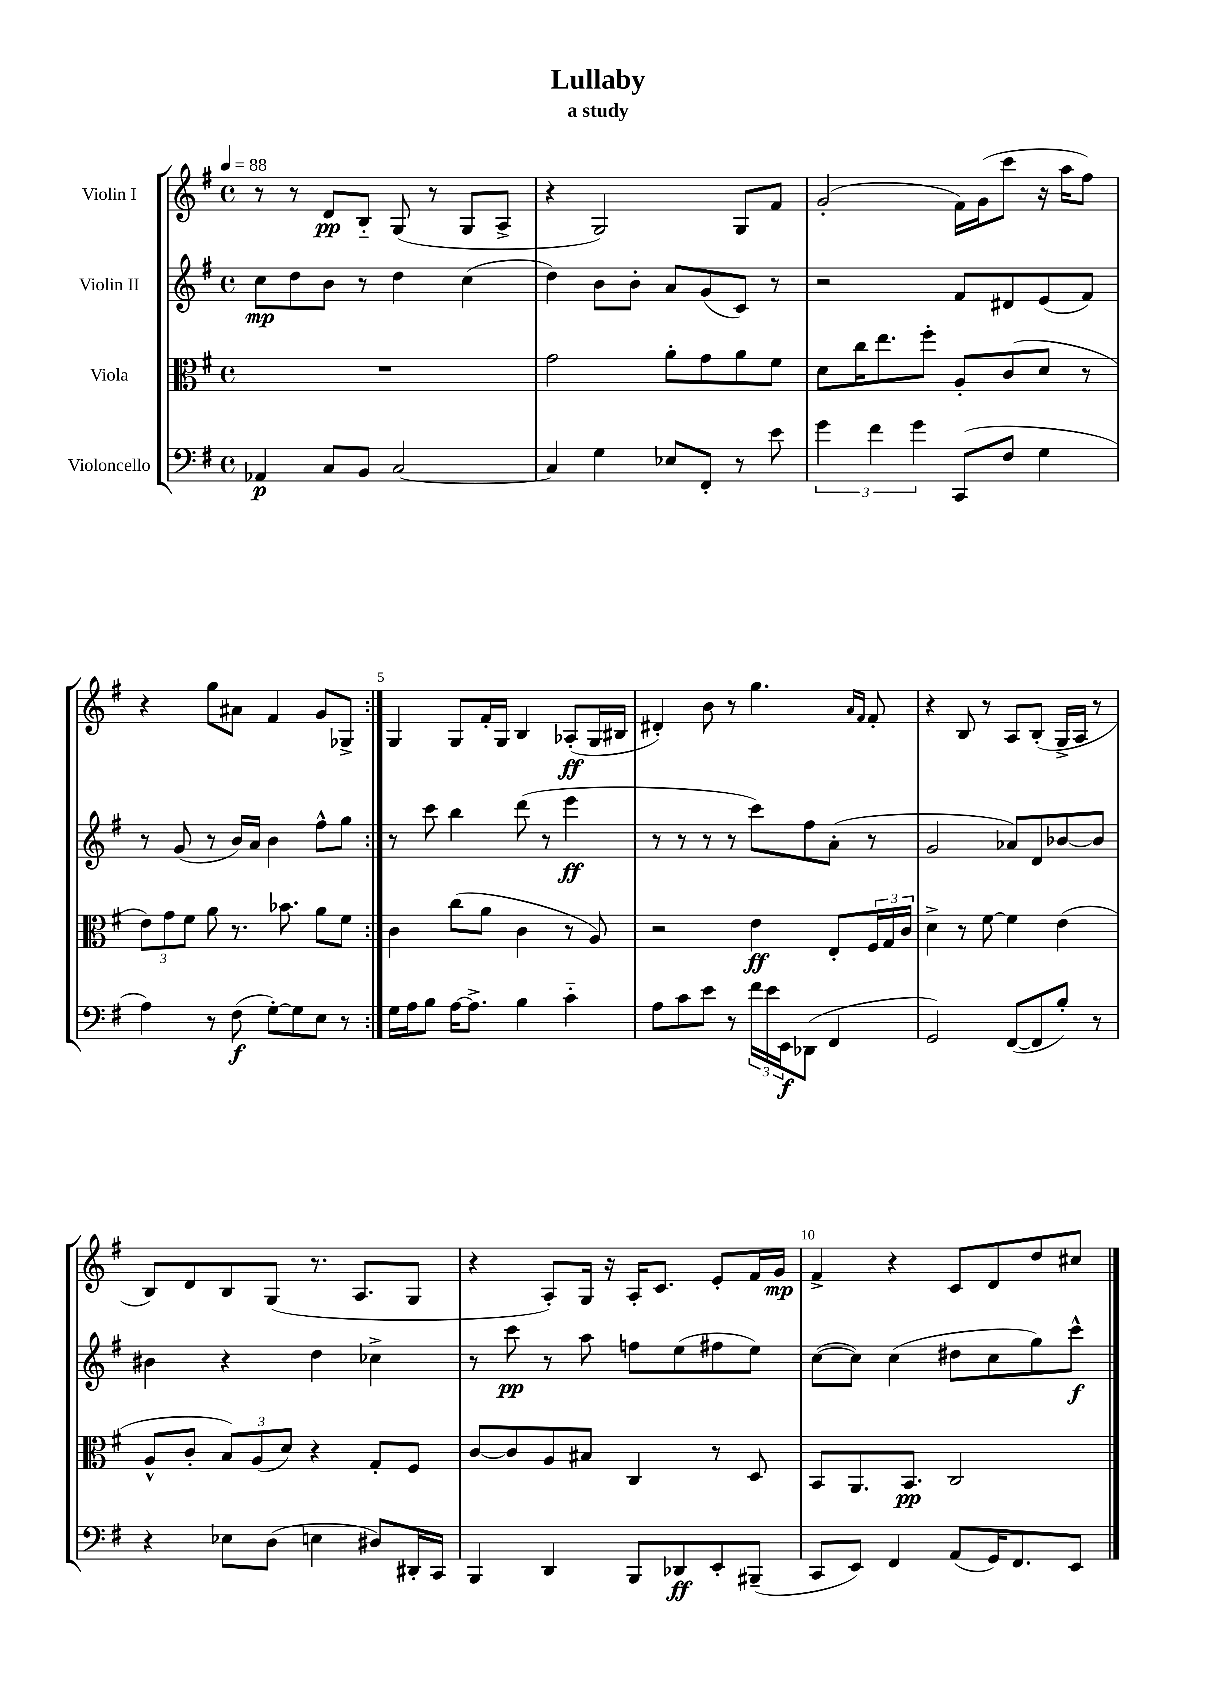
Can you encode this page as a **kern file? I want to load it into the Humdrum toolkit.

**kern	**kern	**kern	**kern
*staff4	*staff3	*staff2	*staff1
*clefF4	*clefC3	*clefG2	*clefG2
*k[f#]	*k[f#]	*k[f#]	*k[f#]
*M4/4	*M4/4	*M4/4	*M4/4
*met(c)	*met(c)	*met(c)	*met(c)
*MM88	*MM88	*MM88	*MM88
4AA-/	1r	8cc\L	8r
.	.	8dd\	8r
8C/L	.	8b\J	8d/L
8BB/J	.	8r	8B'~/J
[2C/	.	4dd\	(8G/
.	.	.	8r
.	.	(4cc\	8G/L
.	.	.	8A^/J
=	=	=	=
4C/]	2g\	4dd\)	4r
4G\	.	8b\L	2G/)
.	.	8b'\J	.
8E-/L	8a'\L	8a/L	.
8FF#'/J	8g\	(8g/	.
8r	8a\	8c/J)	8G/L
8e\	8f#\J	8r	8f#/J
=	=	=	=
6g\	8d\L	2r	(2g'/
.	16cc\K	.	.
6f#\	.	.	.
.	8.ee\	.	.
6g\	.	.	.
.	8ff#'\J	.	.
(8CC/L	8A'/L	8f#/L	16f#\LL)
.	.	.	(16g\J
8F#/J	(8c/	8d#/	8ccc\J
4G\	8d/J	(8e/	16r
.	.	.	16aa\LK
.	8r	8f#/J)	8ff#\J)
=	=	=	=
4A\)	12e\L)	8r	4r
.	12g\	.	.
.	.	(8g/	.
.	12f#\J	.	.
8r	8a\	8r	8gg\L
(8F#\	8.r	16b/LL)	8a#\J
.	.	16a/JJ	.
[8G'\L)	.	4b\	4f#/
.	8.b-\	.	.
8G\]	.	.	.
8E\J	8a\L	8ff#^^\L	8g/L
8r	8f#\J	8gg\J	8G-^/J
=:|!	=:|!	=:|!	=:|!
16G\LL	4c\	8r	4G/
16A\J	.	.	.
8B\J	.	8ccc\	.
[16A\LK	(8cc\L	4bb\	8G/L
8.A^\]J	.	.	.
.	8a\J	.	16f#'/L
.	.	.	16G/JJ
4B\	4c\	(8ddd\	4B/
.	.	8r	.
4c'~\	8r	4eee\	(8A-'/L
.	8A/)	.	16G/L
.	.	.	16B#/JJ
=	=	=	=
8A\L	2r	8r	4d#'/)
8c\	.	8r	.
8e\J	.	8r	8b\
8r	.	8r	8r
24f#\LL	4e\	8ccc\L)	4.gg\
24e\	.	.	.
24EE\J	.	.	.
(8DD-\J	.	8ff#\	.
4FF#/	8E'/L	(8a'\J	.
.	.	.	16qqa/LL
.	.	.	16qqf#/JJ
.	24F#/L	8r	8f#'/
.	24G/	.	.
.	24c/JJ	.	.
=	=	=	=
2GG/)	4d^\	2g/	4r
.	8r	.	8B/
.	[8f#\	.	8r
([8FF#/L	4f#\]	8a-/L)	8A/L
8FF#/]	.	8d/	(8B'/J
8B'/J)	(4e\	[8b-/	16G^/LL
.	.	.	16A/JJ
8r	.	8b-/]J	8r
=	=	=	=
4r	8A^^/L	4b#\	8B/L)
.	8c'/J	.	8d/
8E-\L	12B/L)	4r	8B/
.	(12A/	.	.
(8D\J	.	.	(8G/J
.	12d/J)	.	.
4E\	4r	4dd\	8.r
.	.	.	8.A/L
8D#/L)	8G'/L	4cc-^\	.
16DD#'/L	8F#/J	.	8G/J
16CC/JJ	.	.	.
=	=	=	=
4BBB/	[8c/L	8r	4r
.	8c/]	8ccc\	.
4DD/	8A/	8r	8A'/L)
.	8B#/J	8aa\	16G/Jk
.	.	.	16r
8BBB/L	4C/	8ff\L	16A'/LK
.	.	.	8.c/J
8DD-/	.	(8ee\	.
8EE'/	8r	8ff#\	8e'/L
(8BBB#~/J	8D/	8ee\J)	16f#/L
.	.	.	16g/JJ
=	=	=	=
8CC/L	8BB/L	([8cc\L	4f#^/
8EE/J)	8.AA/	8cc\]J)	.
4FF#/	.	(4cc\	4r
.	8.BB/J	.	.
(8AA/L	2C/	8dd#\L	8c/L
16GG/K)	.	8cc\	8d/
8.FF#/	.	.	.
.	.	8gg\)	8dd/
8EE/J	.	8ccc^^\J	8cc#/J
==	==	==	==
*-	*-	*-	*-
